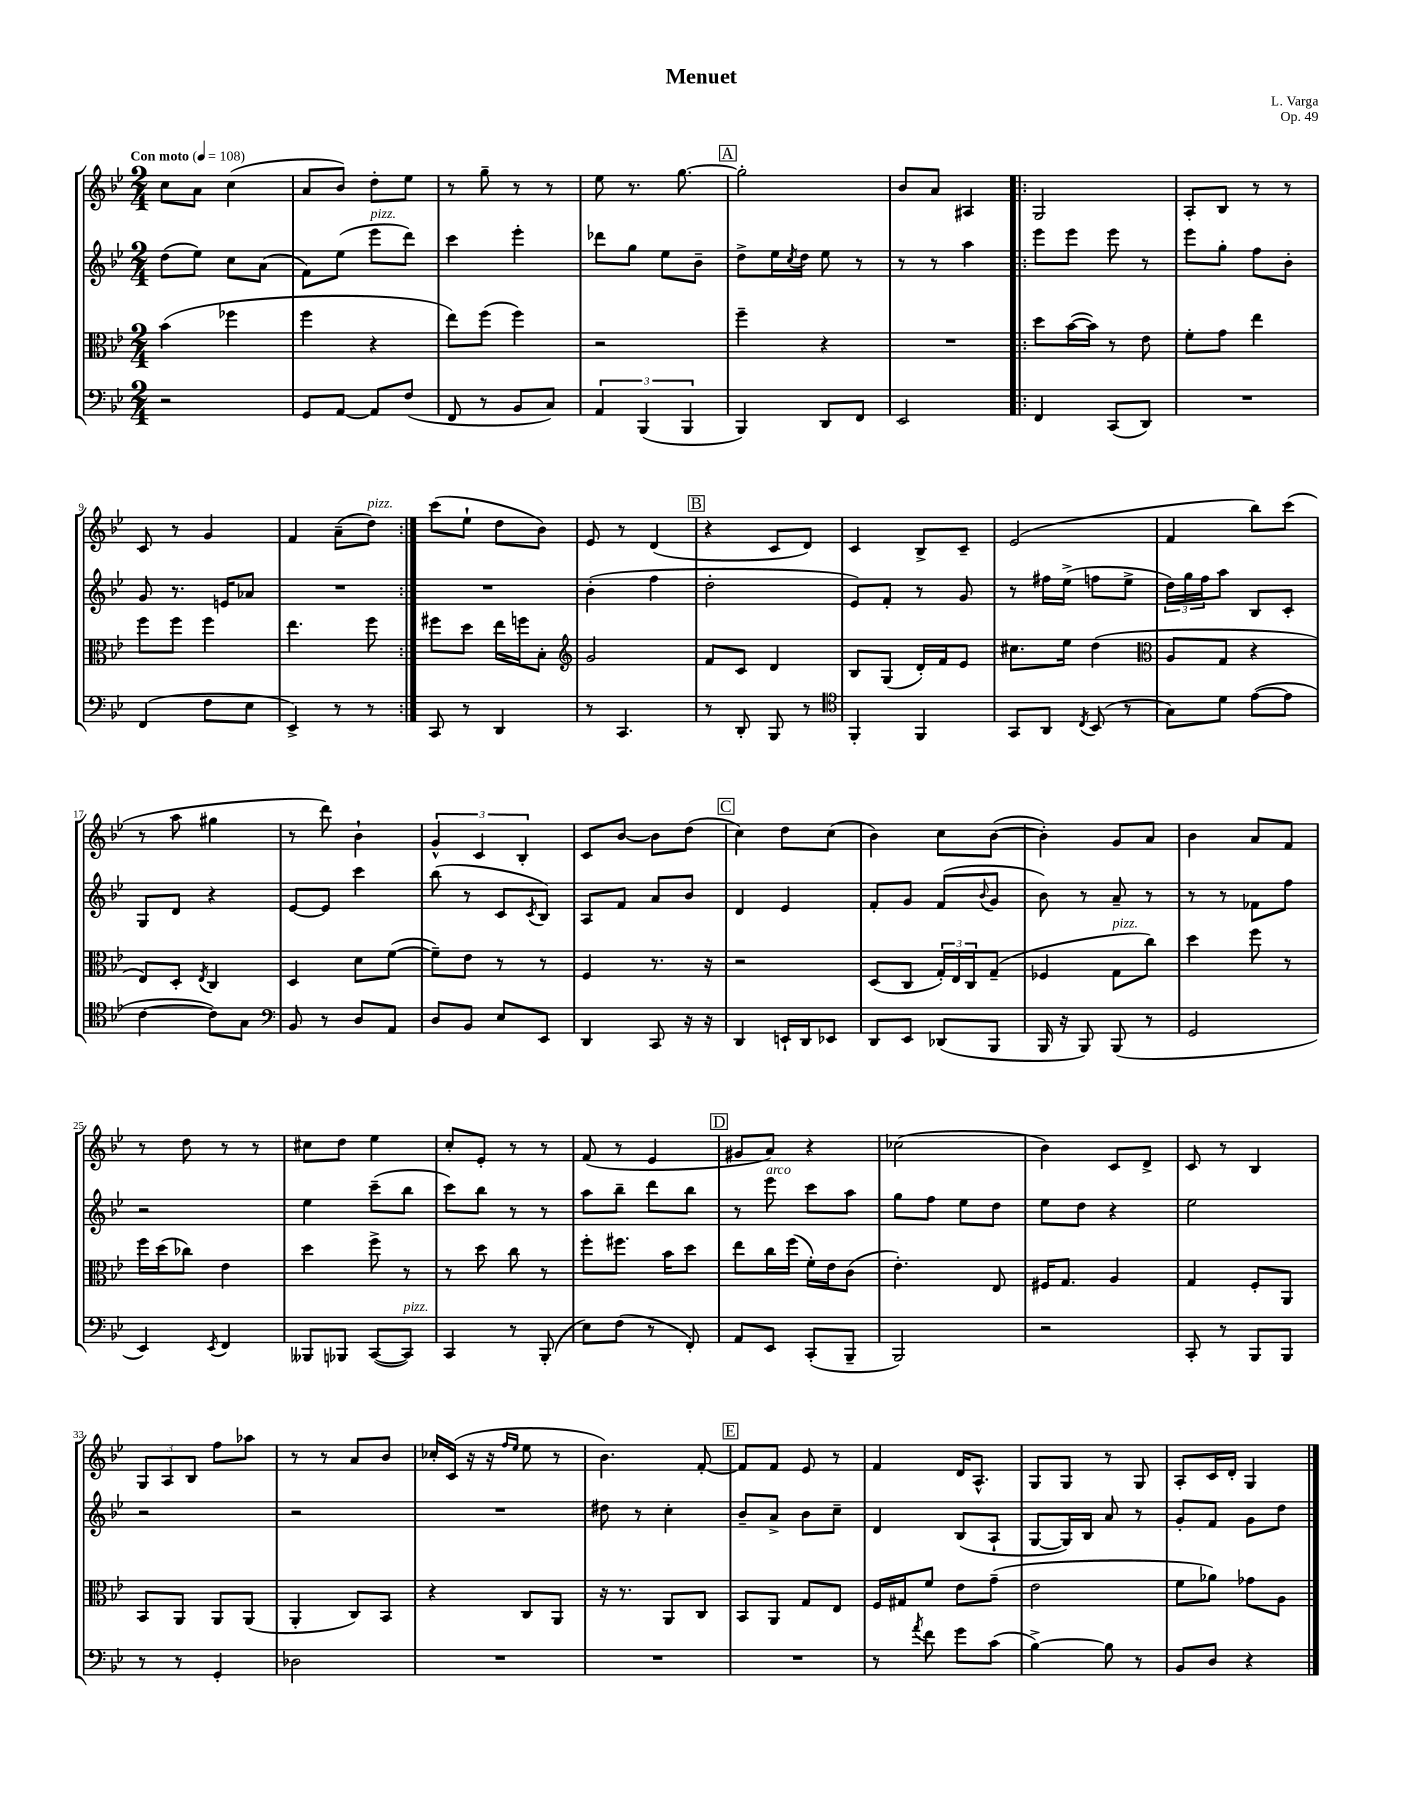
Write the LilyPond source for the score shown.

\header { title = "Menuet" composer = "L. Varga" opus = "Op. 49" }
<<
\new StaffGroup <<
\new Staff = "s0" {
    \clef treble \key bes \major \numericTimeSignature \time 2/4 \tempo "Con moto" 4 = 108
    c''8 a'8 c''4( |
    a'8 bes'8) d''8-. ees''8 |
    r8 g''8-- r8 r8 |
    ees''8 r8. g''8.~ |
    \mark \markup { \box "A" } g''2-. |
    bes'8 a'8 ais4 |
    \repeat volta 2 { g2 |
    a8-. bes8 r8 r8 |
    c'8 r8 g'4 |
    f'4 a'8--( d''8^\markup { \italic "pizz." }) | }
    c'''8( ees''8-! d''8 bes'8) |
    ees'8 r8 d'4( |
    \mark \markup { \box "B" } r4 c'8 d'8) |
    c'4 bes8-> c'8-- |
    ees'2( |
    f'4 bes''8) c'''8( |
    r8 a''8 gis''4 |
    r8 d'''8) bes'4-! |
    \tuplet 3/2 { g'4-^ c'4 bes4-. } |
    c'8 bes'8~ bes'8 d''8( |
    \mark \markup { \box "C" } c''4) d''8 c''8( |
    bes'4) c''8 bes'8~( |
    bes'4-.) g'8 a'8 |
    bes'4 a'8 f'8 |
    r8 d''8 r8 r8 |
    cis''8 d''8 ees''4 |
    c''8-. ees'8-. r8 r8 |
    f'8( r8 ees'4 |
    \mark \markup { \box "D" } gis'8 a'8) r4 |
    ces''2( |
    bes'4) c'8 d'8-> |
    c'8 r8 bes4 |
    \tuplet 3/2 { g8 a8 bes8 } f''8 aes''8 |
    r8 r8 a'8 bes'8 |
    ces''16-. c'16( r16 r16 \grace { f''16 ees''16 } ees''8 r8 |
    bes'4.) f'8~-. |
    \mark \markup { \box "E" } f'8 f'8 ees'8 r8 |
    f'4 d'16 a8.-^ |
    g8 g8 r8 g8 |
    a8-. c'16 d'16-. g4 \bar "|." |
}
\new Staff = "s1" {
    \clef treble \key bes \major \numericTimeSignature \time 2/4
    d''8( ees''8) c''8 a'8( |
    f'8) ees''8( ees'''8^\markup { \italic "pizz." } d'''8) |
    c'''4 ees'''4-. |
    des'''8 g''8 ees''8 bes'8-- |
    \mark \markup { \box "A" } d''8-> ees''16 \acciaccatura { c''8 } d''16 ees''8 r8 |
    r8 r8 a''4 |
    \repeat volta 2 { ees'''8 ees'''8 ees'''8 r8 |
    ees'''8 g''8-. f''8 bes'8-. |
    g'8 r8. e'16 aes'8 |
    R2 | }
    R2 |
    bes'4-.( f''4 |
    \mark \markup { \box "B" } d''2-. |
    ees'8) f'8-. r8 g'8 |
    r8 fis''16 ees''16->( f''8 ees''8-> |
    \tuplet 3/2 { d''16) g''16 f''16 } a''8 bes8 c'8-. |
    g8 d'8 r4 |
    ees'8~ ees'8 c'''4 |
    bes''8( r8 c'8 \acciaccatura { c'8 } bes8) |
    a8 f'8 a'8 bes'8 |
    \mark \markup { \box "C" } d'4 ees'4 |
    f'8-. g'8 f'8( \appoggiatura { bes'8 } g'8 |
    bes'8) r8 a'8-- r8 |
    r8 r8 fes'8 f''8 |
    r2 |
    ees''4 c'''8--( bes''8 |
    c'''8) bes''8 r8 r8 |
    a''8 bes''8-- d'''8 bes''8 |
    \mark \markup { \box "D" } r8 ees'''8^\markup { \italic "arco" } c'''8 a''8 |
    g''8 f''8 ees''8 d''8 |
    ees''8 d''8 r4 |
    ees''2 |
    r2 |
    r2 |
    R2 |
    dis''8 r8 c''4-. |
    \mark \markup { \box "E" } bes'8-- a'8-> bes'8 c''8-- |
    d'4 bes8( a8-! |
    g8~ g16) bes16 a'8 r8 |
    g'8-. f'8 g'8 d''8 \bar "|." |
}
\new Staff = "s2" {
    \clef alto \key bes \major \numericTimeSignature \time 2/4
    bes'4( fes''4 |
    f''4 r4 |
    ees''8) f''8( f''4) |
    r2 |
    \mark \markup { \box "A" } f''4-- r4 |
    R2 |
    \repeat volta 2 { d''8 bes'16~( bes'16) r8 ees'8 |
    f'8-. g'8 ees''4 |
    f''8 f''8 f''4 |
    ees''4. f''8 | }
    fis''8 d''8 ees''16 f''16 bes8-. |
    \clef treble g'2 |
    \mark \markup { \box "B" } f'8 c'8 d'4 |
    bes8 g8( d'16-.) f'16 ees'8 |
    cis''8. ees''16 d''4( |
    \clef alto a8 g8 r4 |
    ees8) d8-. \acciaccatura { ees8 } c4 |
    d4 d'8 f'8~( |
    f'8--) ees'8 r8 r8 |
    f4 r8. r16 |
    \mark \markup { \box "C" } r2 |
    d8( c8 \tuplet 3/2 { g16-.) ees16 c16 } g8--( |
    fes4 g8^\markup { \italic "pizz." } c''8) |
    d''4 f''8 r8 |
    f''16 d''16( ces''8) ees'4 |
    d''4 f''8-> r8 |
    r8 d''8 c''8 r8 |
    f''8-. fis''8. bes'16 d''8 |
    \mark \markup { \box "D" } ees''8 c''16 f''16( f'16-.) ees'16 c'8( |
    ees'4.-.) ees8 |
    fis16 g8. a4 |
    g4 f8-. a,8 |
    bes,8 a,8 a,8 a,8( |
    a,4-. c8) bes,8 |
    r4 c8 a,8 |
    r16 r8. a,8 c8 |
    \mark \markup { \box "E" } bes,8 a,8 g8 ees8 |
    f16 gis16 f'8 ees'8 g'8--( |
    ees'2 |
    f'8 aes'8) ges'8 a8 \bar "|." |
}
\new Staff = "s3" {
    \clef bass \key bes \major \numericTimeSignature \time 2/4
    r2 |
    g,8 a,8~ a,8 f8( |
    f,8 r8 bes,8 c8) |
    \tuplet 3/2 { a,4 bes,,4( bes,,4 } |
    \mark \markup { \box "A" } bes,,4) d,8 f,8 |
    ees,2 |
    \repeat volta 2 { f,4 c,8( d,8) |
    R2 |
    f,4( f8 ees8 |
    ees,4->) r8 r8 | }
    c,8 r8 d,4 |
    r8 c,4. |
    \mark \markup { \box "B" } r8 d,8-. bes,,8 r8 |
    \clef tenor f,4-. f,4 |
    g,8 a,8 \acciaccatura { c8 } bes,8( r8 |
    g8) d'8 ees'8~( ees'8 |
    c'4~ c'8) g8 |
    \clef bass bes,8 r8 d8 a,8 |
    d8 bes,8 ees8 ees,8 |
    d,4 c,8 r16 r16 |
    \mark \markup { \box "C" } d,4 e,16-! d,16 ees,8 |
    d,8 ees,8 des,8( bes,,8 |
    bes,,16 r16 bes,,8) bes,,8( r8 |
    g,2 |
    ees,4) \acciaccatura { ees,8 } f,4 |
    beses,,8 bes,,8 c,8~( c,8^\markup { \italic "pizz." }) |
    c,4 r8 bes,,8-.( |
    ees8) f8( r8 f,8-.) |
    \mark \markup { \box "D" } a,8 ees,8 c,8-.( bes,,8-- |
    bes,,2) |
    r2 |
    c,8-. r8 bes,,8 bes,,8 |
    r8 r8 g,4-. |
    des2 |
    R2 |
    R2 |
    \mark \markup { \box "E" } R2 |
    r8 \acciaccatura { a'8 } f'8 g'8 c'8( |
    bes4~->) bes8 r8 |
    bes,8 d8 r4 \bar "|." |
}
>>
>>
